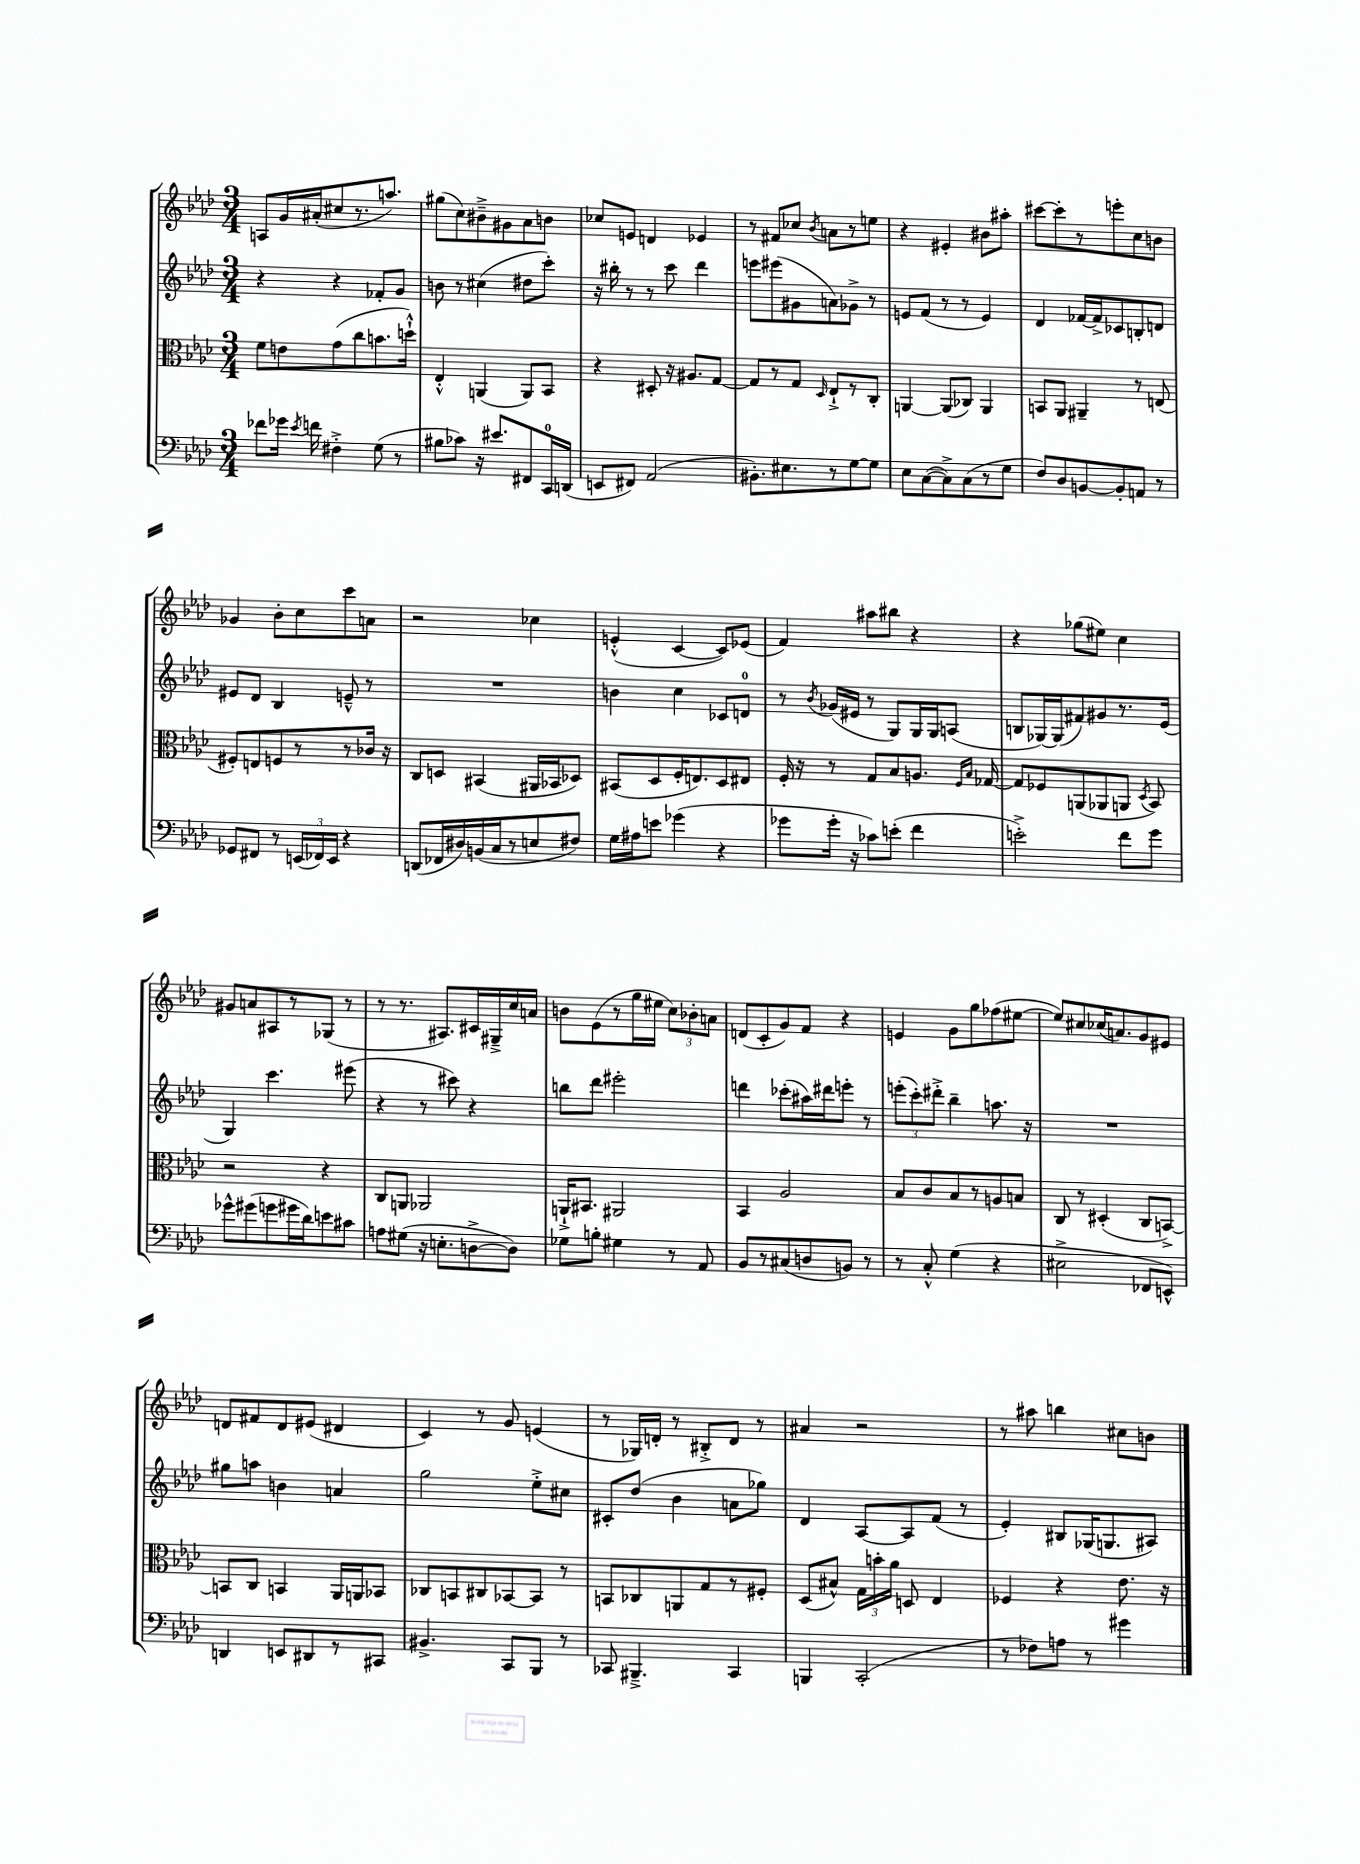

**kern	**kern	**kern	**kern
*part4	*part3	*part2	*part1
*staff4	*staff3	*staff2	*staff1
*clefF4	*clefC3	*clefG2	*clefG2
*k[b-e-a-d-]	*k[b-e-a-d-]	*k[b-e-a-d-]	*k[b-e-a-d-]
*M3/4	*M3/4	*M3/4	*M3/4
=51	=51	=51	=51
8f-X\L	8f\L	4r	8An/L
16g-X\Jk	8en\	.	16g/L
8qe-/	.	.	.
16fn\	.	.	(16a#X'/J
4F#X'^\	(8g\	4r	8cc#X/
.	8cc\	.	8.r
(8G\	8.bn\	8f-X'/L	.
.	.	.	8.aan/J)
8r	.	8g/J	.
.	16ddn`^^\Jk)	.	.
=52	=52	=52	=52
8B#X\L	4E-'^^/	8bn\	(8gg#X\L
8c-X\J)	.	8r	8cc\)
16r	(4AAn/	(4cc#X\	8b#X~^\
8.e#X/L	.	.	.
.	.	.	8g#X\
8FF#X/	8AA/L)	8dd#X\L	8a-\
16CC/L	8BB-/J	8ccc'\J)	8bn\J
(16DDn/JJ	.	.	.
=53	=53	=53	=53
8EEn/L	4r	16r	8cc-X/L
.	.	16bb#X'\	.
8FF#X/J)	.	8r	8en/J
(2AA-/	8D#X'/	8r	4dn/
.	16r	8ccc\	.
.	8.A#X/L	.	.
.	.	4ddd-\	4e-X/
.	[8G/J	.	.
=54	=54	=54	=54
8.BB#X'\L)	8G/L]	8eeen\L	8r
.	8r	(8eee#X\	8f#X/L
8.E#X\	.	.	.
.	8G/J	8g#X\	8cc-X/J
.	16qqD-/	.	8qb-/
8r	8E-`^/L	8an\)	8an\L
[8G\	8r	8g-X^\J	8r
8G\J]	8C'/J	8r	8een\J
=55	=55	=55	=55
8E-\L	[4AAn/	8en/L	4r
([8C\	.	(8f/J	.
8C^\])	(8AA/L]	8r	4e#X'/
(8C\	8C-X/J)	8r	.
8r	4AA/	4e/)	8b#X\L
8G\J	.	.	8aa#X'\J
=56	=56	=56	=56
8F/L)	8BBn/L	4d-/	[8ccc#X\L
8D-/	8AA-/J	.	8ccc#'\]
[8BBn/	4AA#X~/	[16f-X/LL	8r
.	.	16f-^/J]	.
8BB'/]	.	8c-X/	8eeen'\
8AAn/J	8r	8Bn'/	8cc\
8r	(8En/	8dn/J	8bn\J
!!LO:LB:g=z
=57	=57	=57	=57
8GG-X/L	8F#X'/L)	8e#X/L	4g-X/
8FF#X/J	8En/	8d-/J	.
8r	8Fn/	4B-/	8b-'\L
(24EEn/LL	8r	.	8cc\
24FF-X/)	.	.	.
24EE/JJ	.	.	.
4r	8r	8en~^^/	8ccc\
.	16c-X/Jk	8r	8an\J
.	16r	.	.
=58	=58	=58	=58
(8DDn/L	8C/L	2.r	2r
16FF-X/L	8Dn/J	.	.
16D#X/)	.	.	.
(16BBn/	(4BB#X/	.	.
16C/J	.	.	.
8r	.	.	.
8En/	16AA#X/LL	.	4cc-X\
.	16BB-X/J	.	.
8F#X/J)	8D-X/J)	.	.
=59	=59	=59	=59
16G\LL	(8BB#X/L	4bn\	(4en'^^/
16A#X\J	.	.	.
8en\J	8D-/	.	.
(4g-X\	16F'/K	4cc\	[4c/
.	8.En/)	.	.
4r	8D-/	8c-X/L	8c/L])
.	8E#X/J	8dn/J	(8e-X/J
=60	=60	=60	=60
8g-X\L	16F'/	8r	4f/)
.	16r	.	.
.	.	8qb-/	.
16g-'\Jk	8r	(16g-X/LL	.
16r	.	16e#X/JJ	.
8c-X\L)	8G/L	8r	8aa#X\L
(8en'\J	8B-/	8G/L)	8bb#X\J
4f\	8.An/J	16G/L	4r
.	.	16G/J	.
.	.	(8An/J	.
.	16qqF/LL	.	.
.	16qqB-/JJ	.	.
.	[16G-X/	.	.
=61	=61	=61	=61
2en'^\)	8G-/L]	8Bn/L	4r
.	8F-X/	[16G-X/L)	.
.	.	(16G-/J]	.
.	(8AAn/	8f#X/)	(8gg-X\L
.	8AA-X/	8g#X/	8ee#X\J)
8f\L	8AAn/J	8.r	4cc\
.	8qD-/	.	.
8g\J	8BB-/)	.	.
.	.	(16e-/Jk	.
!!LO:LB:g=z
=62	=62	=62	=62
8g-X^^\L	2r	4G/)	8g#X/L
(8g#X\	.	.	8an/
8gn\	.	4.ccc\	8A#X/
16g#X\L	.	.	8r
16d-\J)	.	.	.
8en\	4r	.	(8G-X/J
8c#X\J	.	(8eee#X\	8r
=63	=63	=63	=63
8An\L	8C/L	4r	8r
(8G#X\J	8AAn/J	.	8.r
16r	2AA-X/	8r	.
8.En'\L	.	.	8.A#X/L)
.	.	8ccc#X\)	.
[8Dn^\	.	4r	16c#X/L
.	.	.	16G#X~^/
8D\J])	.	.	16cc/
.	.	.	16an/JJ
=64	=64	=64	=64
8G-X\L	16AAn`^/KL	8bbn\L	8bn\L
.	8.BB#X/J	.	.
8Bn'\J	.	8ddd-\J	(8e-\
4G#X\	2AA#X/	2eee#X'\	8r
.	.	.	16gg\L
.	.	.	16ee#X\JJ
8r	.	.	12cc\L)
.	.	.	12b-X'\
8AA-/	.	.	.
.	.	.	12an\J
=65	=65	=65	=65
8BB-/L	4BB-/	4dddn\	(8dn/L
8r	.	.	8c'/
(8C#X/	2A-/	(8ccc-X'\L	8g/)
8Dn/	.	16aa#X\L)	8f/J
.	.	16ddd#X\J	.
8BBn/J)	.	8eeen'\J	4r
8r	.	8r	.
=66	=66	=66	=66
8r	8B-/L	(12eeen'\L	4en/
.	.	12ccc'\)	.
8C'^^/	8c/	.	.
.	.	12ddd#X'^\J	.
(4G\	8B-/	4bb-~\	8g\L
.	8r	.	8gg\
4r	8An/	8.aan\	(8ff-X\
.	8Bn/J	.	[8ee#X\J
.	.	16r	.
=67	=67	=67	=67
2E#X^\	8C/	2.r	8ee#/L])
.	8r	.	8cc#X/
.	(4D#X'/	.	(16cc-X/K
.	.	.	8.an/)
8FF-X/L	8C/L	.	8g/
8EEn^^/J)	[8BBn^/J)	.	8e#X/J
!!LO:LB:g=z
=68	=68	=68	=68
4DDn/	8BBn/L]	8gg#X\L	8dn/L
.	8C/J	8aan\J	8f#X/
8EEn/L	4BBn/	4bn\	8d/
8DD#X/	.	.	(8e#X/J
8r	16AA-/LL	4an/	4d#X/
.	16AAn/J	.	.
8CC#X/J	8BB-X/J	.	.
=69	=69	=69	=69
4.BB#X^/	8C-X/L	2gg\	4c/)
.	8BBn/	.	.
.	8C#X/	.	8r
8CC/L	[8BB-X/	.	8g/
8BBB-/J	8BB-/J]	8ee-'^\L	(4en/
8r	8r	8cc#X\J	.
=70	=70	=70	=70
8CC-X/	8BBn/L	8c#X'/L	8r
4.BBB#X~^/	8C-X/	(8dd-/J	16G-X/LL)
.	.	.	16dn'/JJ
.	8AAn/	4b-\	8r
.	8G/	.	8B#X'^/L
4CC-/	8r	8an\L	8d/J
.	8F#X'/J	8gg-X\J)	8r
=71	=71	=71	=71
4BBBn/	(8D-/L	4d-/	4a#X/
.	8B#X^^/J)	.	.
(2CC'/	24G\LL	[8A-/L	2r
.	24bn'\	.	.
.	24a-\JJ	.	.
.	8Dn/	8A-/]	.
.	4E-/	(8f/J	.
.	.	8r	.
=72	=72	=72	=72
8r	4F-X/	4e-'/)	8r
8F-X\L)	.	.	8aa#X\
8An\J	4r	8B#X/L	4bbn\
8r	.	(16G-X/K	.
.	.	8.Gn/	.
4g#X\	8.e-\	.	8cc#X\L
.	.	8A#X/J)	8bn\J
.	16r	.	.
==	==	==	==
*-	*-	*-	*-
